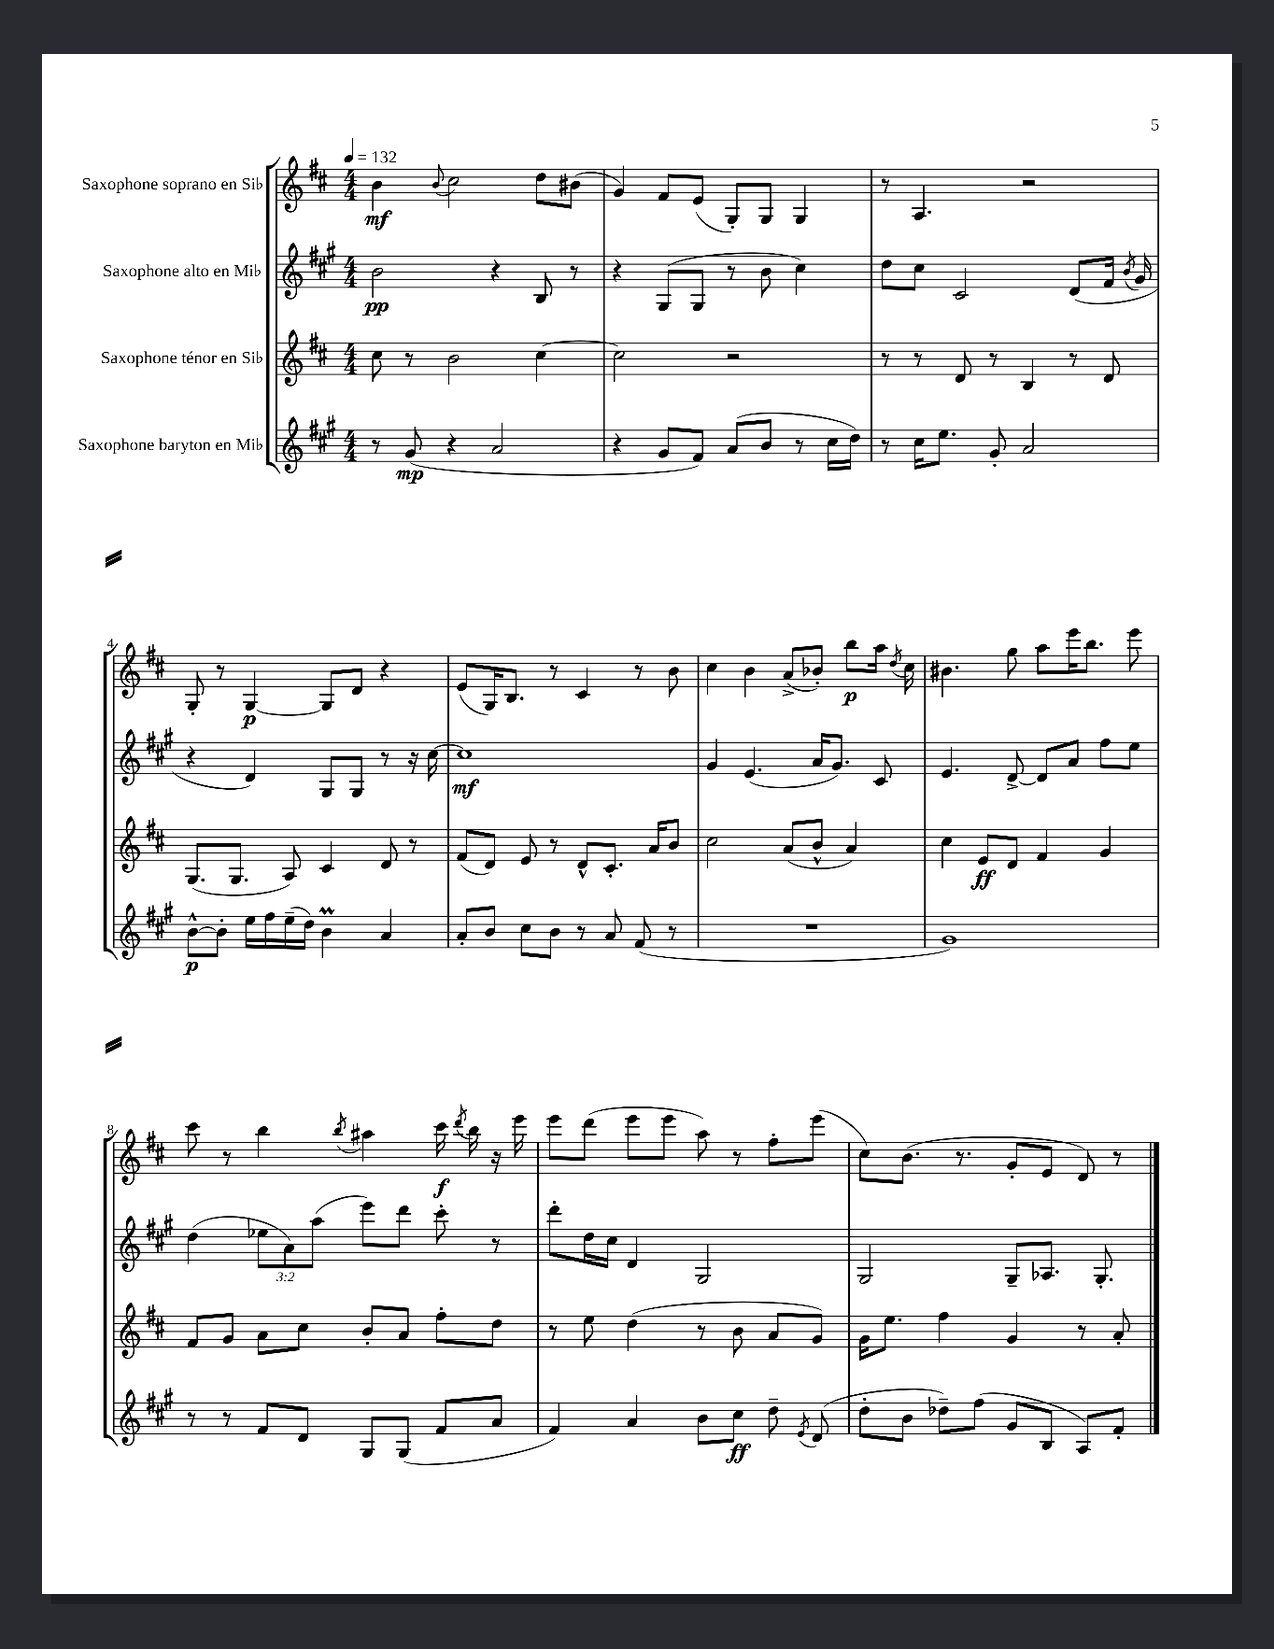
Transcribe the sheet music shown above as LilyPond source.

<<
\new StaffGroup <<
\new Staff = "s0" \with { instrumentName = "Saxophone soprano en Sib" } {
    \clef treble \key d \major \numericTimeSignature \time 4/4 \tempo 4 = 132
    \autoBeamOff b'4\mf \appoggiatura { b'8 } cis''2 d''8[ bis'8]( |
    g'4) fis'8[ e'8]( g8[-.) g8] g4 |
    r8 a4. r2 |
    g8-. r8 g4~\p g8[ d'8] r4 |
    e'8[( g16) b8.] r8 cis'4 r8 b'8 |
    cis''4 b'4 a'8[->( bes'8]-.) b''8[\p a''16] \acciaccatura { d''8 } cis''16 |
    bis'4. g''8 a''8[ e'''16 b''8.] e'''8 |
    cis'''8 r8 b''4 \acciaccatura { b''8 } ais''4 cis'''16\f \acciaccatura { d'''8 } b''16 r16 e'''16 |
    e'''8[ d'''8]( e'''8[ e'''8] a''8) r8 fis''8[-. e'''8]( |
    cis''8[) b'8.]( r8. g'8[-. e'8] d'8) r8 \bar "|." |
}
\new Staff = "s1" \with { instrumentName = "Saxophone alto en Mib" } {
    \clef treble \key a \major \numericTimeSignature \time 4/4 \override Staff.TupletNumber.text = #tuplet-number::calc-fraction-text
    \autoBeamOff b'2\pp r4 b8 r8 |
    r4 gis8[( gis8] r8 b'8 cis''4) |
    d''8[ cis''8] cis'2 d'8[( fis'16] \acciaccatura { b'8 } gis'16 |
    r4 d'4) gis8[ gis8] r8 r16 cis''16~ |
    cis''1\mf |
    gis'4 e'4.( a'16[ gis'8.]) cis'8 |
    e'4. d'8~-> d'8[ a'8] fis''8[ e''8] |
    d''4( \tuplet 3/2 { ees''8[ a'8) a''8]( } e'''8[) d'''8] cis'''8-. r8 |
    d'''8[-. d''16 cis''16] d'4 gis2 |
    gis2 gis8[-- aes8.] gis8.-. \bar "|." |
}
\new Staff = "s2" \with { instrumentName = "Saxophone ténor en Sib" } {
    \clef treble \key d \major \numericTimeSignature \time 4/4
    \autoBeamOff cis''8 r8 b'2 cis''4~ |
    cis''2 r2 |
    r8 r8 d'8 r8 b4 r8 d'8 |
    g8.[( g8.] a8) cis'4 d'8 r8 |
    fis'8[( d'8]) e'8 r8 d'8[-^ cis'8.]-. a'16[ b'8] |
    cis''2 a'8[( b'8]-^ a'4) |
    cis''4 e'8[\ff d'8] fis'4 g'4 |
    fis'8[ g'8] a'8[ cis''8] b'8[-. a'8] fis''8[-. d''8] |
    r8 e''8 d''4( r8 b'8 a'8[ g'8]) |
    g'16[ e''8.] fis''4 g'4 r8 a'8-. \bar "|." |
}
\new Staff = "s3" \with { instrumentName = "Saxophone baryton en Mib" } {
    \clef treble \key a \major \numericTimeSignature \time 4/4
    \autoBeamOff r8 gis'8\mp( r4 a'2 |
    r4 gis'8[ fis'8]) a'8[( b'8] r8 cis''16[ d''16]) |
    r8 cis''16[ e''8.] gis'8-. a'2 |
    b'8[~-^\p b'8]-. e''16[ fis''16 e''16--( d''16]) b'4\prall a'4 |
    a'8[-. b'8] cis''8[ b'8] r8 a'8 fis'8( r8 |
    R1 |
    gis'1) |
    r8 r8 fis'8[ d'8] gis8[ gis8]( fis'8[ a'8] |
    fis'4) a'4 b'8[ cis''8]\ff d''8-- \acciaccatura { e'8 } d'8( |
    d''8[-. b'8] des''8[--) fis''8]( gis'8[ b8] a8[) fis'8]-. \bar "|." |
}
>>
>>
